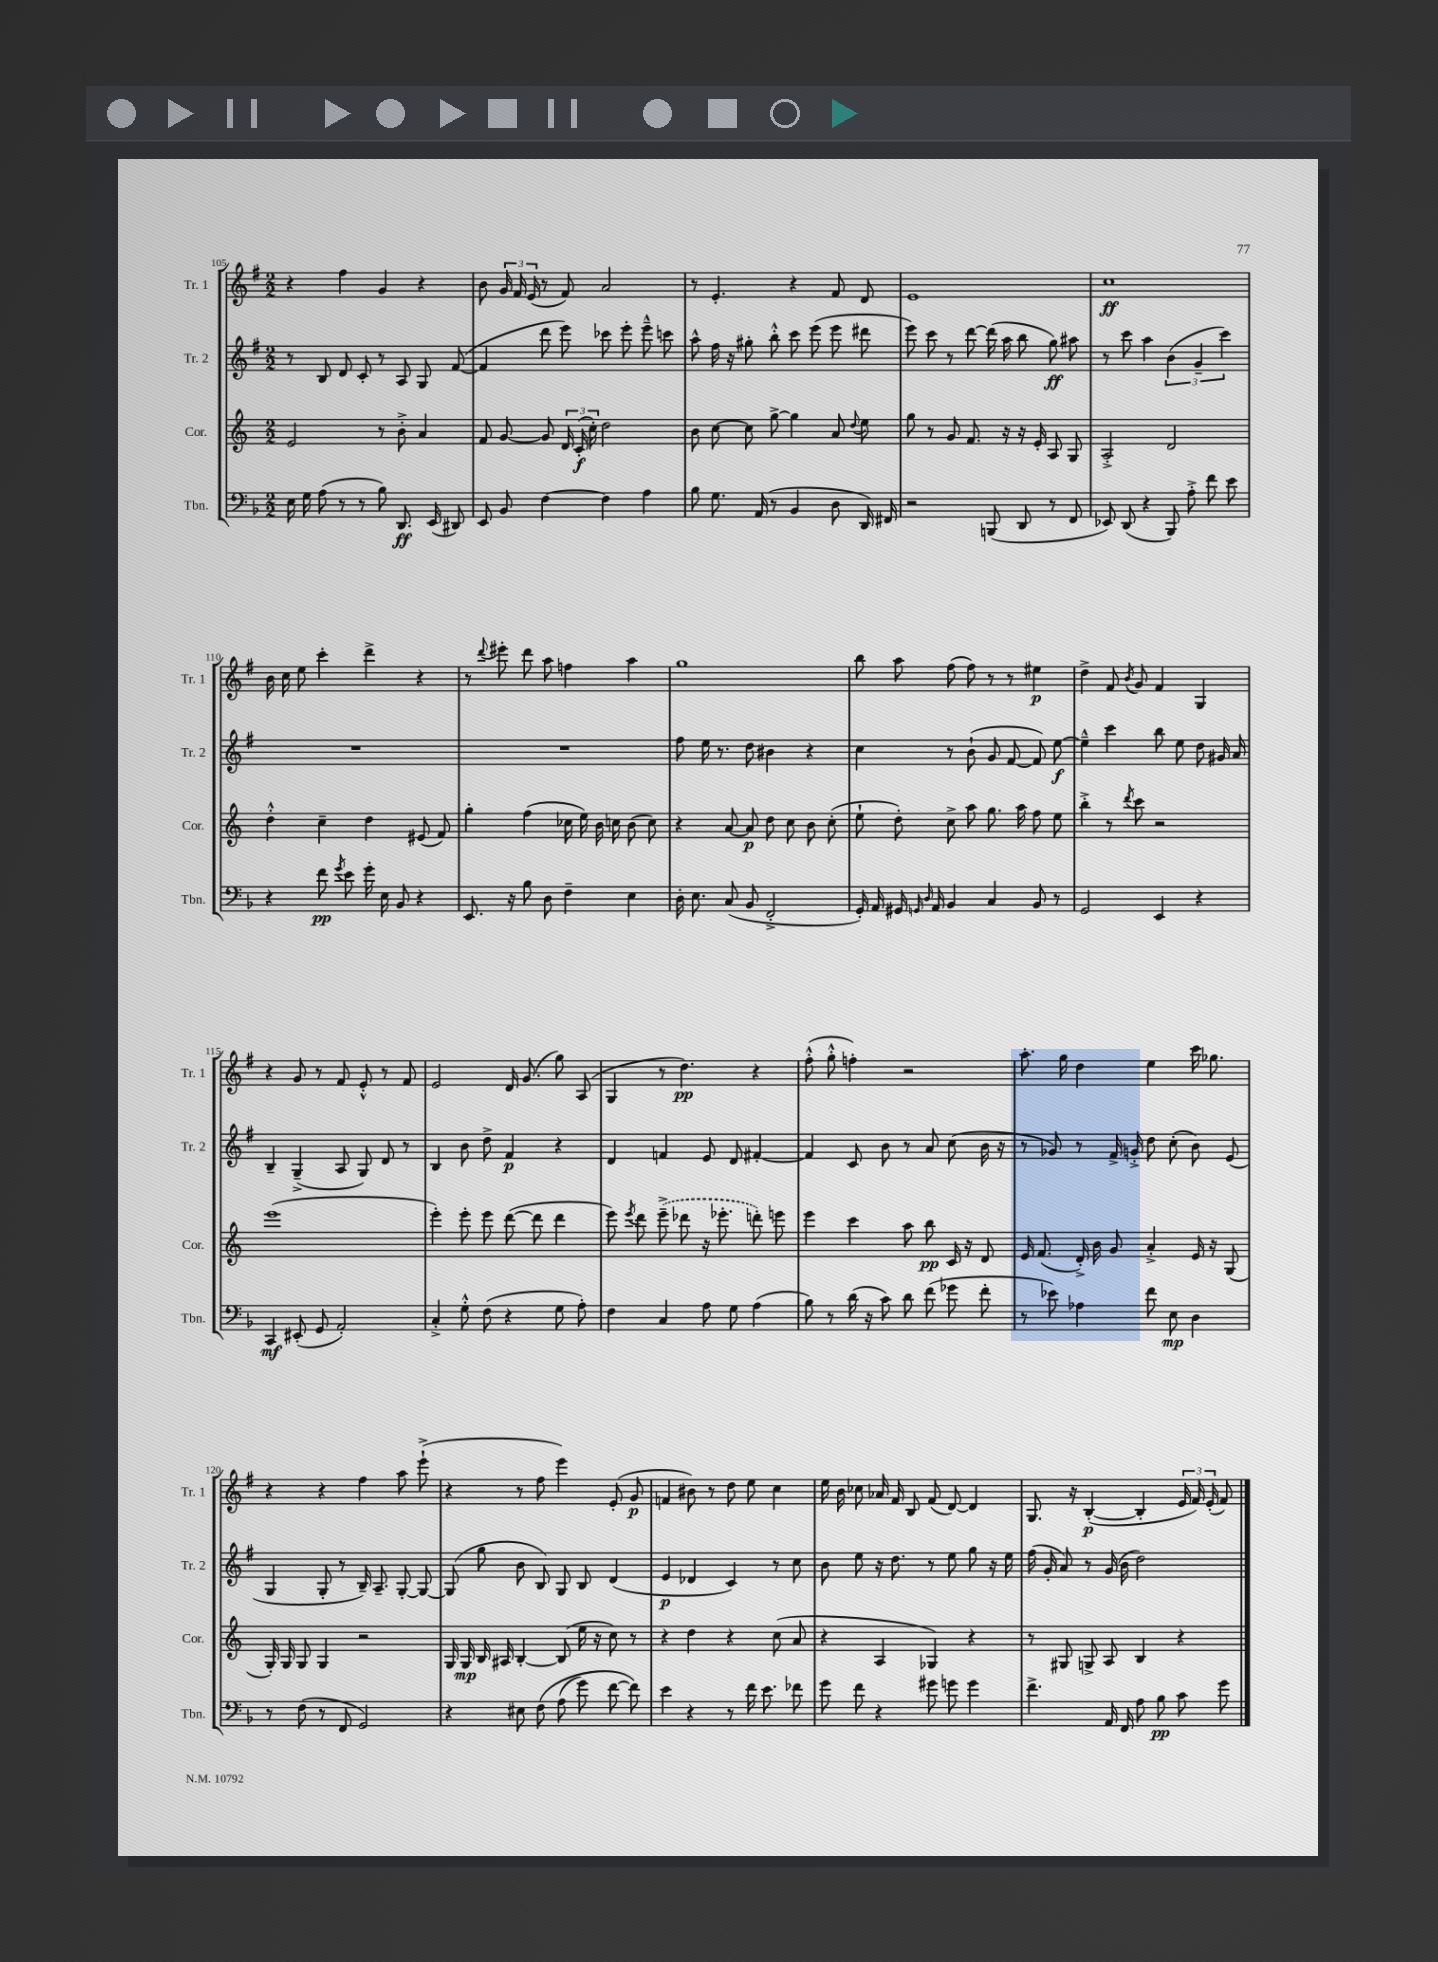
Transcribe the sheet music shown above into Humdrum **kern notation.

**kern	**kern	**kern	**kern
*staff4	*staff3	*staff2	*staff1
*clefF4	*clefG2	*clefG2	*clefG2
*k[b-]	*k[]	*k[f#]	*k[f#]
*M2/2	*M2/2	*M2/2	*M2/2
16E\	2e/	8r	4r
16G\	.	.	.
(8A\	.	8B/	.
8r	.	8d/	4ff#\
8r	.	8c'/	.
8B-\)	8r	8r	4g/
8.DD/	8b'^\	8A/	.
.	4a/	8G/	4r
(16EE/	.	.	.
8DD#/)	.	([8f#/	.
=	=	=	=
8EE/	8f/	4f#/]	8b\
8BB-/	[8g/	.	24g/
.	.	.	24f#/
.	.	.	(24e/
[4F\	8g/]	8ddd\	8r
.	24d/	8eee\)	8f#/)
.	(24c'/	.	.
.	24cc'\)	.	.
4F\]	2dd\	8ccc-\	2a/
.	.	8eee'\	.
4A\	.	8eee~^^\	.
.	.	8ccc\	.
=	=	=	=
8B-\	8b\	8aa^^\	8r
8.G\	[8cc\	16ff#\	4.e'/
.	.	16r	.
.	8cc\]	8gg#'\	.
(16AA/	.	.	.
8r	[8gg^\	8bb'^^\	.
4BB-/	4gg\]	8ccc\	4r
.	.	(8eee\	.
8D\	8a/	8eee\	8f#/
.	8qqdd/	.	.
16DD/)	8ee\	8ddd#\	8d/
16FF#/	.	.	.
=	=	=	=
2r	8gg\	8eee\)	1e
.	8r	8ccc\	.
.	8g/	8r	.
.	8.f/	[8ddd\	.
(8BBB/	.	(16ddd\]	.
.	16r	16aa\	.
8DD/	16r	8bb\	.
.	16e'/	.	.
8r	8A/	8gg\)	.
8FF/	8G/	8aa#\	.
=	=	=	=
8EE-/)	2A'^/	8r	1cc
(8DD/	.	8ccc\	.
4r	.	4aa\	.
8BBB-/)	2d/	(6b\	.
8A'^\	.	.	.
.	.	6g~/	.
8f\	.	.	.
.	.	6ccc\)	.
8e\	.	.	.
=	=	=	=
4r	4dd'^^\	1r	16b\
.	.	.	16cc\
.	.	.	8ee\
8f\	4cc~\	.	4ccc'\
8qg/	.	.	.
8e\	.	.	.
16g'\	4dd\	.	4ddd^\
16E\	.	.	.
8BB-/	.	.	.
4r	(8e#/	.	4r
.	8f/)	.	.
=	=	=	=
8.EE/	4gg'\	1r	8r
.	.	.	8qqddd/
.	.	.	8eee#'\
16r	.	.	.
8B-\	(4ff\	.	8ddd\
8D\	.	.	8aa\
4F~\	16cc-\	.	4ff\
.	16ee\)	.	.
.	16b\	.	.
.	16cc\	.	.
4E\	(8b\	.	4aa\
.	8cc\)	.	.
=	=	=	=
16D'\	4r	8ff#\	1gg
8.E\	.	.	.
.	.	16ee\	.
.	.	8.r	.
(8C/	[8a/	.	.
8BB-/	8a/]	8dd\	.
2FF'^/	8dd\	4b#\	.
.	8cc\	.	.
.	8b\	4r	.
.	(8cc'\	.	.
=	=	=	=
16GG'/)	8ee`\	4cc\	8bb\
16AA/	.	.	.
16GG#/	8dd'\)	.	8aa\
16qqGG/	.	.	.
16qqD/	.	.	.
16AA/	.	.	.
4BB-/	8cc^\	8r	(8ff#\
.	8aa\	(8b`\	8ff#\)
4C/	8.gg\	8g/	8r
.	.	[8f#/	8r
.	16aa\	.	.
8BB-/	8ff\	8f#/])	4ee#\
8r	8ee\	[8ee\	.
=	=	=	=
2GG/	4bb'^\	4ee~^^\]	4dd^\
.	8r	4ccc\	8f#/
.	8qddd/	.	8qb/
.	8ccc\	.	8g/
4EE/	2r	8bb\	4f#/
.	.	8ee\	.
4r	.	8dd\	4G/
.	.	16g#/	.
.	.	16a/	.
=	=	=	=
4CC/	(1eee	4B~/	4r
(8EE#'/	.	(4G~^/	8g/
8GG/	.	.	8r
2AA'/)	.	8A/	8f#/
.	.	8G/)	8e'^^/
.	.	8d/	8r
.	.	8r	8f#/
=	=	=	=
4C'^/	4eee'\)	4B/	2e/
8G'^^\	8eee'\	8b\	.
(8F\	8eee\	8dd^\	.
4r	([8ddd\	4f#/	16d/
.	.	.	(8.g/
.	8ddd\]	.	.
8G\	4ddd\	4r	8gg\)
8A'\)	.	.	(8A/
=	=	=	=
4F\	8eee\)	4d/	4G/
.	8qeee/	.	.
.	8ddd\	.	.
4C/	(8eee~^\	4f/	8r
.	8ddd-\	.	4.dd\)
8A\	16r	8e/	.
.	8.eee-'\	.	.
8G\	.	8d/	.
(4A\	8ddd'\)	[4f#'/	4r
.	8eee\	.	.
=	=	=	=
8B-\)	4eee\	4f#/]	(8ff#'^^\
8r	.	.	8gg'^^\
(16d\	4ccc\	8c/	4ff'\)
16r	.	.	.
8c\)	.	8b\	.
8d\	8aa\	8r	2r
(8f\	8bb\	8a/	.
8g-\	16c/	(8cc\	.
.	16r	.	.
8f'\	8d/	16b\	.
.	.	16r	.
=	=	=	=
8r	16e/	8r	8.aa'\
.	(8.f/	.	.
8e-\)	.	8g-/)	.
.	.	.	16gg\
4A-\	16d'^/)	8r	4dd\
.	16b\	.	.
.	8g/	16f#^/	.
.	.	16g'^/	.
8f\	4a'^/	8dd\	4ee\
8E\	.	(8cc'\	.
4D\	16e/	8b\)	16ccc\
.	16r	.	8.gg-\
.	(8G/	(8e/	.
=	=	=	=
8r	16G'/)	4G/	4r
.	16G/	.	.
(8F\	8G/	.	.
8r	4G/	8G'/	4r
8FF/	.	8r	.
2GG/)	2r	16B~/)	4ff#\
.	.	8.A~/	.
.	.	[8G'/	8aa\
.	.	8G/_	(8eee`^\
=	=	=	=
4r	16G/	(8G/]	4r
.	16G/	.	.
.	16B/	8gg\	.
.	16A#/	.	.
8E#\	[4B'/	8b\	8r
&(8F\	.	8B/)	8ff#\
(8A\	(8B/]	8G/	4eee\)
8g\)	16ee\	8B/	.
.	16r	.	.
[8f\	8cc\)	(4d/	(8e'/
8f\]&)	8r	.	8g/
=	=	=	=
4e\	4r	4e/	4f/
4r	4dd\	4d-/	8b#\)
.	.	.	8r
8r	4r	4c/)	8dd\
16f\	.	.	8ee\
8.e\	.	.	.
.	(8cc\	8r	4cc\
8f-\	8a/	8cc\	.
=	=	=	=
8g\	4r	8b\	16ee\
.	.	.	16b\
8f\	.	8ee\	8cc-\
4r	4A/	16r	16a-/
.	.	8.dd\	16f#/
.	.	.	8B/
8g#\	4G-/)	8r	(8f#/
8g\	.	8ee\	[8d/)
4g\	4r	8gg\	4d/]
.	.	16r	.
.	.	16ee\	.
=	=	=	=
4.f^\	8r	(16ff#\	8.G/
.	.	16g'/	.
.	8G#/	8a/)	.
.	.	.	16r
.	8G^/	8r	([4B'/
16AA/	8A/	(16g/	.
16FF/	.	16b\	.
8A\	4B/	2dd\)	4B'/]
8B-\	.	.	.
8c\	4r	.	24e/
.	.	.	24f#/)
.	.	.	(24e'/
8g\	.	.	8f#/)
==	==	==	==
*-	*-	*-	*-
